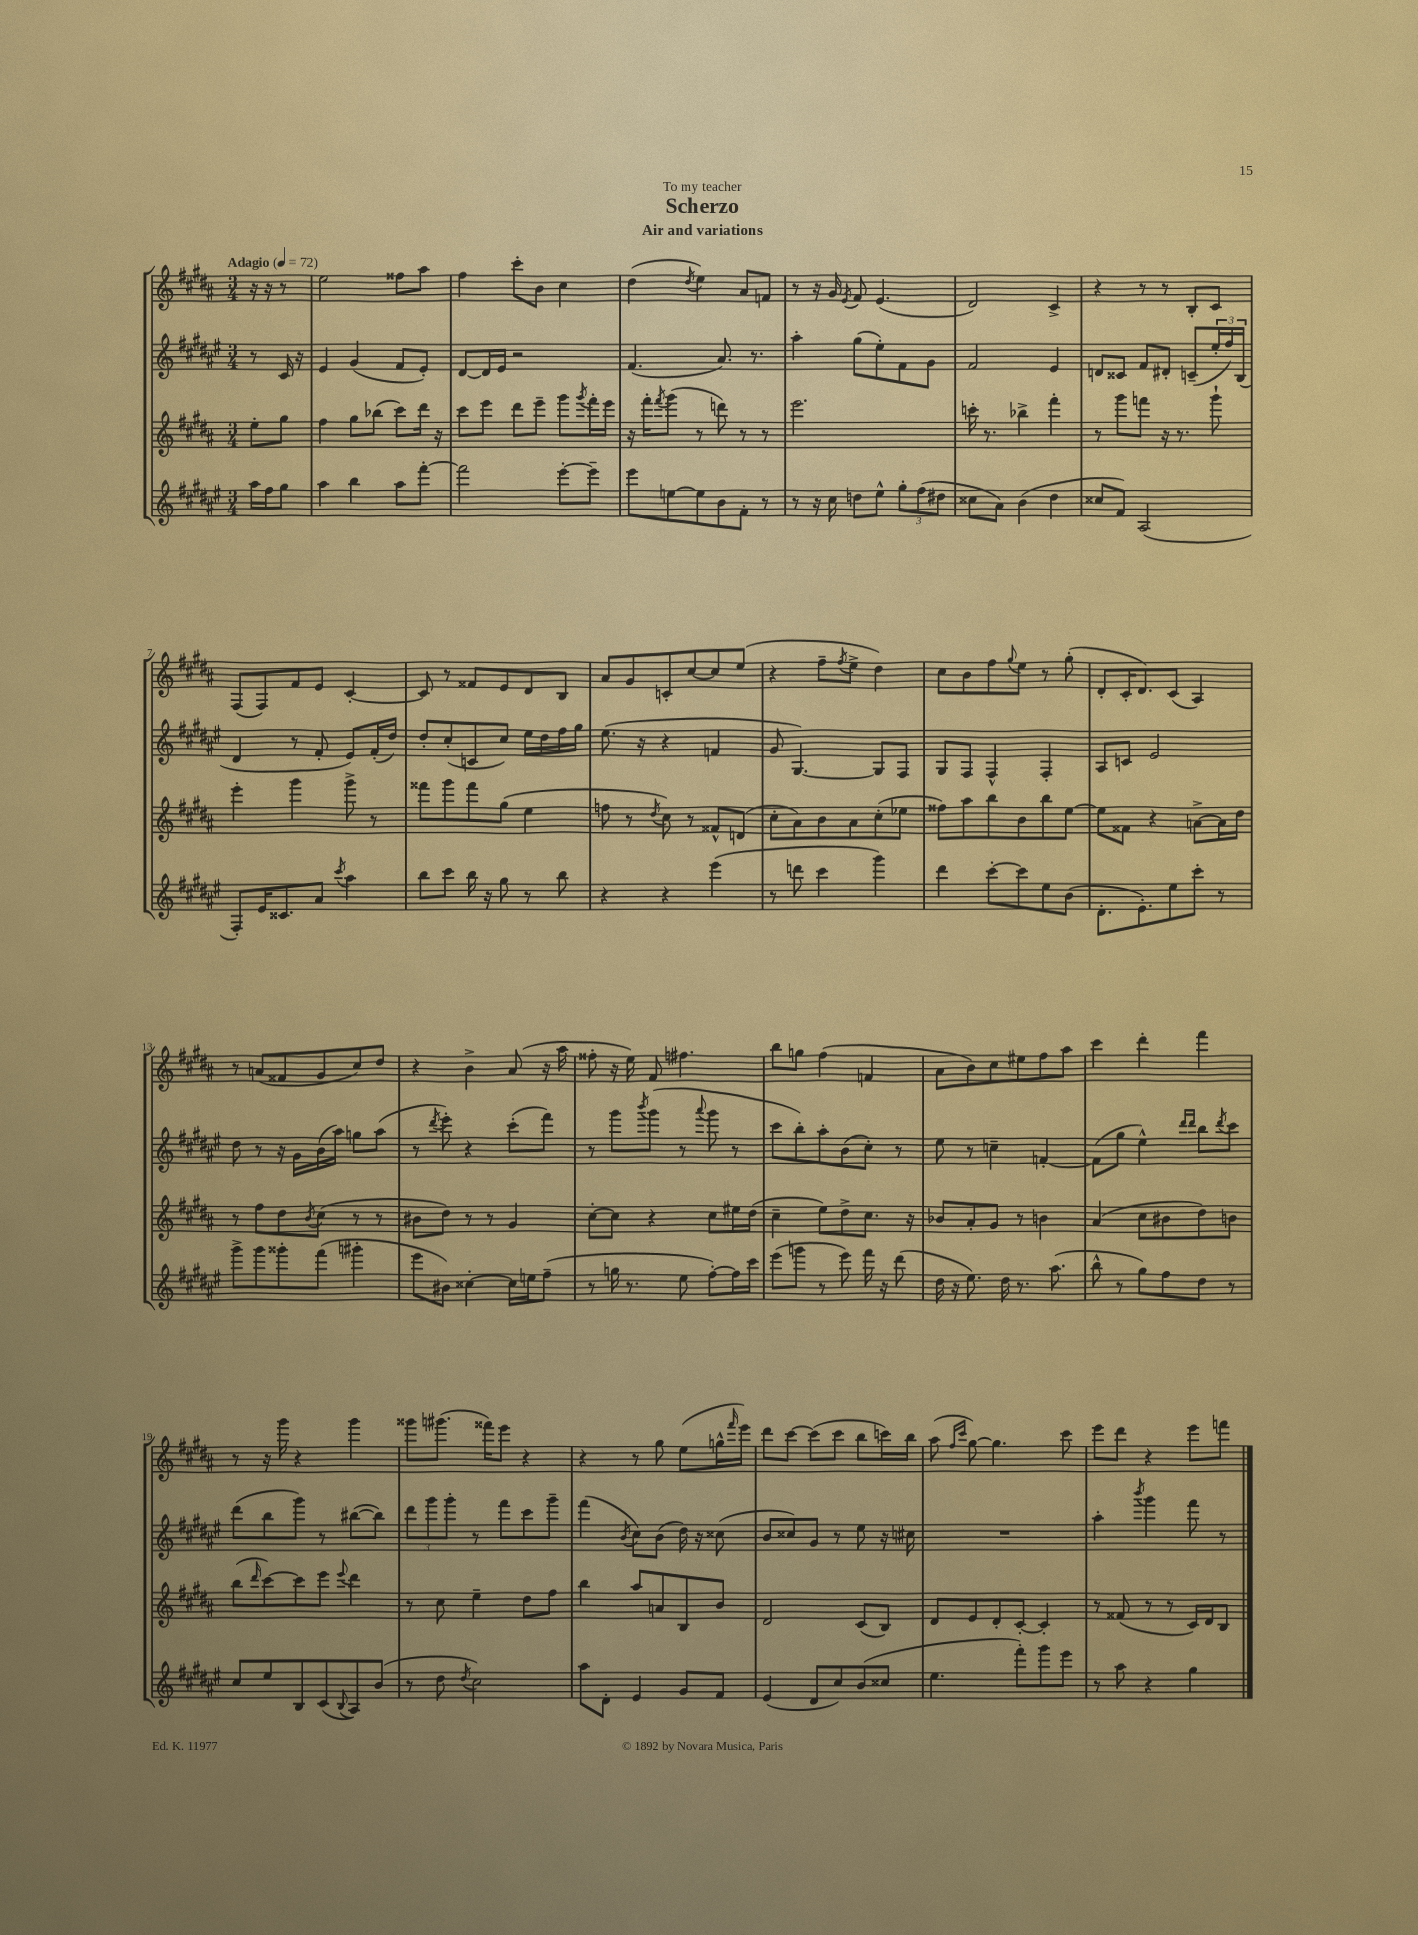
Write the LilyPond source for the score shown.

\header { title = "Scherzo" subtitle = "Air and variations" dedication = "To my teacher" }
<<
\new StaffGroup <<
\new Staff = "s0" {
    \clef treble \key b \major \numericTimeSignature \time 3/4 \partial 4 \tempo "Adagio" 4 = 72
    r16 r16 r8 |
    e''2 fisis''8 ais''8 |
    fis''4 cis'''8-. b'8 cis''4 |
    dis''4( \acciaccatura { dis''8 } e''4) ais'8 f'8 |
    r8 r16 gis'16 \acciaccatura { e'8 } fis'8 e'4.( |
    dis'2) cis'4-> |
    r4 r8 r8 b8-. cis'8 |
    fis8( fis8) fis'8 e'8 cis'4~-. |
    cis'8 r8 fisis'8 e'8 dis'8 b8 |
    ais'8 gis'8 c'8-. cis''8~ cis''8 e''8( |
    r4 fis''8-- \acciaccatura { fis''8 } e''8-> dis''4) |
    cis''8 b'8 fis''8 \appoggiatura { gis''8 } e''8 r8 gis''8-.( |
    dis'8-. cis'16-. dis'8.) cis'8( ais4) |
    r8 a'8( fisis'8 gis'8 cis''8) dis''8 |
    r4 b'4-> ais'8( r16 ais''16 |
    fisis''8-. r16 e''16) fis'8 fis''4. |
    b''8 g''8 fis''4( f'4 |
    ais'8 b'8) cis''8 eis''8 fis''8 ais''8 |
    cis'''4 dis'''4-. fis'''4 |
    r8 r16 gis'''16 r4 gis'''4 |
    gisis'''8 gis'''8.( fisis'''16) e'''8 r4 |
    r4 r8 gis''8 e''8( g''16-^ \grace { fis'''16 } e'''16) |
    dis'''8 cis'''8~ cis'''8( cis'''8 b''8 c'''16) b''16 |
    ais''8( \grace { fis''16 cis'''16 } gis''8~) gis''4. cis'''8 |
    e'''8 dis'''8 r4 e'''8 f'''8 \bar "|." |
}
\new Staff = "s1" {
    \clef treble \key fis \major \numericTimeSignature \time 3/4 \partial 4
    r8 cis'16 r16 |
    eis'4 gis'4( fis'8 eis'8-.) |
    dis'8~ dis'16 eis'16 r2 |
    fis'4.( ais'8.) r8. |
    ais''4-. gis''8( eis''8-.) fis'8 gis'8 |
    fis'2 eis'4 |
    d'8 cisis'8 fis'8 dis'8-. c'8--( \tuplet 3/2 { eis''16-. fis''16) b16( } |
    dis'4 r8 fis'8-. eis'8) fis'16-.( dis''16) |
    dis''8-. cis''8-.( c'8 cis''8) eis''16 dis''16 fis''16 gis''16 |
    eis''8.( r16 r4 f'4 |
    gis'8 gis4.~) gis8 fis8 |
    gis8 fis8 fis4-^ fis4-. |
    ais8 c'8 eis'2 |
    dis''8 r8 r16 gis'16 b'16( ais''16) g''8 ais''8( |
    r8 \acciaccatura { dis'''8 } eis'''8-.) r4 cis'''8-.( fis'''8) |
    r8 gis'''8 \acciaccatura { b'''8 } gis'''8( r8 \appoggiatura { ais'''8 } gis'''8 r8 |
    cis'''8 b''8-.) ais''8-. b'8( cis''8-.) r8 |
    eis''8 r8 c''4-- f'4~-. |
    f'8( gis''8 eis''4-^) \grace { dis'''16 dis'''16 } b''8 \acciaccatura { dis'''8 } cis'''8 |
    dis'''8( b''8 gis'''8) r8 bis''8~( bis''8) |
    \tuplet 3/2 { dis'''8 gis'''8 gis'''8-. } r8 fis'''8 cis'''8 gis'''8-- |
    fis'''4( \acciaccatura { b'8 } cis''8) b'8( dis''16) r16 cisis''8( |
    b'8 cisis''8) gis'8 r8 eis''8 r16 cis''16 |
    R2. |
    ais''4-. \acciaccatura { b'''8 } gis'''4 fis'''8 r8 \bar "|." |
}
\new Staff = "s2" {
    \clef treble \key b \major \numericTimeSignature \time 3/4 \partial 4
    e''8-. gis''8 |
    fis''4 gis''8 bes''8( cis'''8) dis'''16 r16 |
    cis'''8 e'''8 dis'''8 e'''8-- gis'''8 \acciaccatura { gis'''8 } fis'''16-. e'''16 |
    r16 fis'''16-. \acciaccatura { fis'''8 } gis'''8( r8 d'''8) r8 r8 |
    e'''2. |
    c'''16-. r8. bes''4-> fis'''4-. |
    r8 gis'''8 f'''8 r16 r8. gis'''8-! |
    e'''4-. gis'''4 gis'''8-> r8 |
    fisis'''8 gis'''8 fisis'''8 gis''8( e''4 |
    f''8 r8 \acciaccatura { dis''8 } cis''8) r8 fisis'8-^ d'8( |
    cis''8-. ais'8) b'8 ais'8 cis''8-.( ees''8 |
    fisis''8) ais''8 b''8 b'8 b''8 e''8~ |
    e''8 fisis'8 r4 a'8~-> a'16 dis''16 |
    r8 fis''8 dis''8 \acciaccatura { b'8 } cis''8( r8 r8 |
    bis'8 dis''8) r8 r8 gis'4 |
    cis''8~-. cis''8 r4 cis''8 eis''16 dis''16( |
    cis''4-- e''8) dis''8-> cis''8. r16 |
    bes'8 ais'8-. gis'8 r8 b'4 |
    ais'4( cis''8 bis'8 dis''8) b'8 |
    b''8( \grace { dis'''16 } cis'''8~) cis'''8 e'''8 \appoggiatura { e'''8 } dis'''4 |
    r8 cis''8 e''4-- dis''8 fis''8 |
    b''4 ais''8 a'8 b8 b'8 |
    dis'2 cis'8( b8) |
    dis'8 e'8 dis'8-. cis'8~-. cis'4-. |
    r8 fisis'8( r8 r8 cis'16) dis'16 b8 \bar "|." |
}
\new Staff = "s3" {
    \clef treble \key fis \major \numericTimeSignature \time 3/4 \partial 4
    ais''16 fis''16 gis''8 |
    ais''4 b''4 ais''8 fis'''8~-. |
    fis'''2 eis'''8~-. eis'''8-- |
    eis'''8 e''8~ e''8 b'8 fis'8-. r8 |
    r8 r16 cis''16 d''8 eis''8-^ \tuplet 3/2 { gis''8-. fis''8( dis''8 } |
    cisis''8 ais'8) b'4( dis''4 |
    cisis''8 fis'8) ais2( |
    fis8-.) eis'16 cisis'8. ais'8 \acciaccatura { cis'''8 } ais''4 |
    b''8 cis'''8 b''16 r16 gis''8 r8 b''8 |
    r4 r4 eis'''4( |
    r8 d'''8 cis'''4 gis'''4) |
    dis'''4 cis'''8~-. cis'''8 eis''8 b'8( |
    dis'8.-. eis'8.-.) eis''8 cis'''8-. r8 |
    gis'''8-> gis'''8 gisis'''8-. fis'''8( gis'''4-. |
    eis'''8 bis'8) cisis''4~-. cisis''16 e''16 fis''8--( |
    r8 g''16 r8. eis''8 fis''8~-.) fis''16 cis'''16 |
    eis'''8( g'''8 r8 eis'''8) fis'''16 r16 dis'''8( |
    dis''16 r16 eis''8.) dis''16 r8. ais''8.( |
    b''8-^ r8 gis''8) fis''8 dis''8 r8 |
    cis''8 eis''8 b8 cis'8( \appoggiatura { b8 } ais8) b'8( |
    r8 dis''8 \acciaccatura { dis''8 } cis''2) |
    ais''8 dis'8-. eis'4 gis'8 fis'8 |
    eis'4( dis'8 cis''8) b'8( cisis''8 |
    eis''4. fis'''8-.) gis'''8 eis'''8 |
    r8 ais''8 r4 gis''4 \bar "|." |
}
>>
>>
